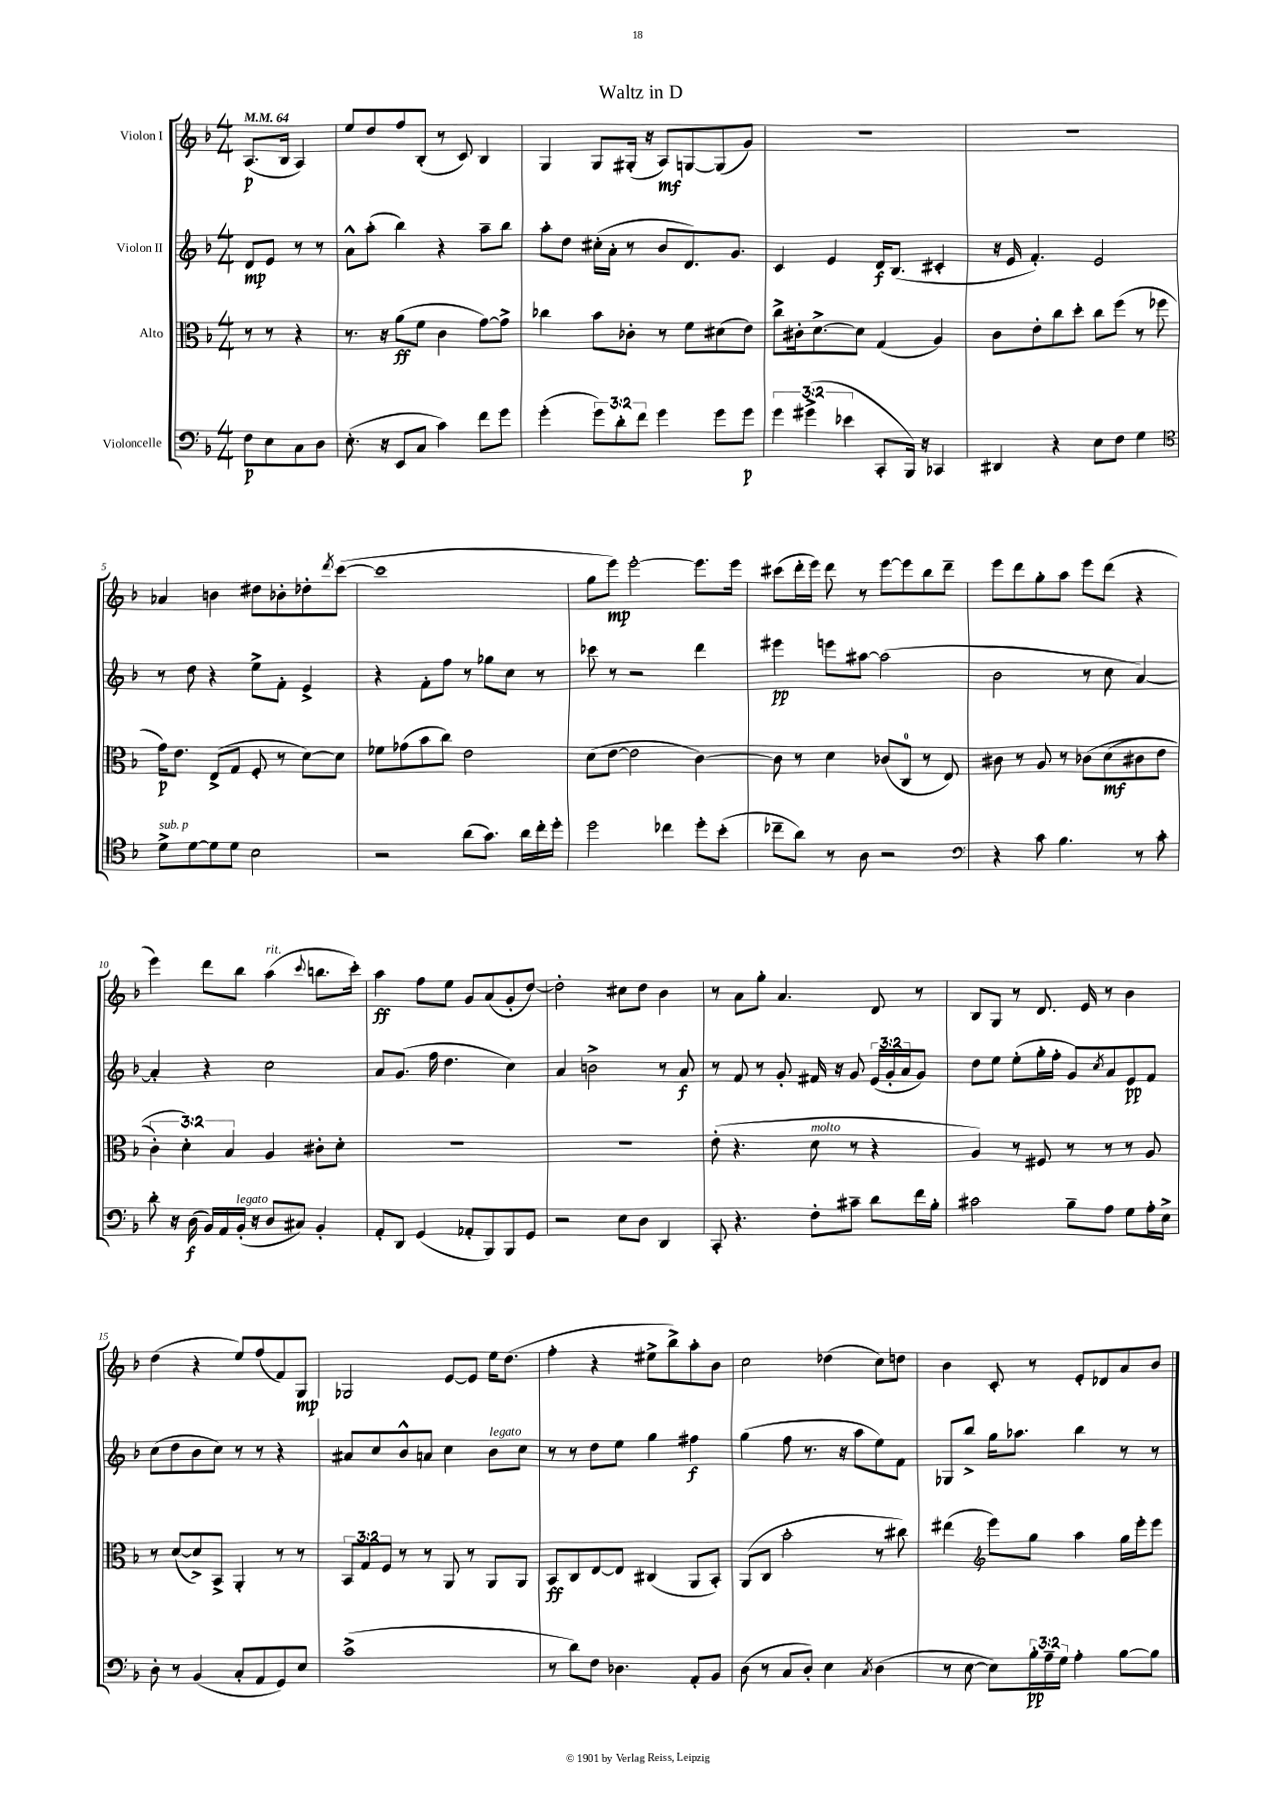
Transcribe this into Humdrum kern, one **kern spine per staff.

**kern	**kern	**kern	**kern
*staff4	*staff3	*staff2	*staff1
*clefF4	*clefC3	*clefG2	*clefG2
*k[b-]	*k[b-]	*k[b-]	*k[b-]
*M4/4	*M4/4	*M4/4	*M4/4
*MM64	*MM64	*MM64	*MM64
8F\L	8r	8d/L	(8.A/L
8E\	8r	8e/J	.
.	.	.	16B-/Jk
8C\	4r	8r	4A/)
8D\J	.	8r	.
=	=	=	=
(8.E'\	8.r	8a^^\L	8ee/L
.	.	(8aa'\J	8dd/
16r	16r	.	.
8EE/L	(8a\L	4bb-\)	8ff/
8C/J	8f\J	.	(8B-'/J
4c\)	4c\	4r	8r
.	.	.	8c/)
8f\L	[8g\L)	8aa~\L	4B-/
8g\J	8g^\]J	8bb-\J	.
=	=	=	=
(4g'\	4cc-\	8aa'\L	4G/
.	.	8dd\J	.
12g\L)	8b-\L	(16cc#'\LL	8G/L
.	.	16a'\JJ	.
12d'\	.	.	.
.	8c-'\J	8r	(16G#'/Jk
12f\J	.	.	.
.	.	.	16r
4g\	8r	8b-/L	8A/L)
.	8f\L	8.d/)	[8G/
8g\L	(8d#\	.	(8G/]
.	.	8.g/J	.
8g\J	8e\J)	.	8g/J)
=	=	=	=
6g\	8cc^\L	4c/	1r
.	16c#'\k	.	.
(6g#^\	.	.	.
.	[8.d^\	.	.
.	.	4e/	.
6e-\	.	.	.
.	8d\]J	.	.
8CC'/L	(4G/	16d/LK	.
.	.	(8.B-/J	.
16BBB-/Jk)	.	.	.
16r	.	.	.
4CC-/	4A/)	4c#'/	.
=	=	=	=
4DD#/	8c\L	16r	1r
.	.	16e/	.
.	8e'\	4.f'/)	.
4r	8cc\	.	.
.	8dd'\J	.	.
8E\L	8cc\L	2e/	.
8F\J	(8ff\J	.	.
4G\	8r	.	.
.	8ff-\	.	.
=	=	=	=
*clefC4	*	*	*
8d^\L	16g\LK)	8r	4a-/
.	8.e\J	.	.
[8d\	.	8dd\	.
8d\]	(8E^/L	4r	4b\
8d\J	8G/J	.	.
2B-\	8F'/	8ee^\L	8dd#\L
.	8r	8f'\J	8b-'\
.	[8d\L)	4e^/	8dd-'\
.	.	.	8qddd/
.	8d\]J	.	([8ccc\J
=	=	=	=
2r	8f-\L	4r	1ccc]
.	(8g-\	.	.
.	8b-\	8f'\L	.
.	8cc\J)	8ff\J	.
(8a\L	2e\	8r	.
8.g\J)	.	8gg-\L	.
.	.	8cc\J	.
16a\LL	.	.	.
16cc'\	.	8r	.
16dd'\JJ	.	.	.
=	=	=	=
2dd\	(8d\L	8ccc-\	8gg\L
.	[8e\J	8r	8eee\J)
.	2e\]	2r	[2eee'\
4cc-\	.	.	.
8dd'\L	[4c\)	4ddd\	8.eee\]L
(8b-'\J	.	.	.
.	.	.	16eee\Jk
=	=	=	=
8cc-~\L	8c\]	4eee#\	(8ccc#\L
8a\J)	8r	.	16ddd'\L
.	.	.	16eee\JJ)
8r	4d\	8eee\L	8ddd\
8A\	.	[8aa#\J	8r
2r	(8c-/L	(2aa#\]	[8eee\L
.	8C/J	.	8eee\]
.	8r	.	8bb-\
.	8E/)	.	8ddd~\J
=	=	=	=
*clefF4	*	*	*
4r	8c#\	2b-\	8eee\L
.	8r	.	8ddd\
8c\	8A/	.	8gg'\
4.B-\	8r	.	8aa\J
.	&(8c-\L	8r	8eee\L
.	(8d\	8cc\	(8ddd\J
8r	8c#\	[4a/)	4r
8c'\	8e\J	.	.
=	=	=	=
8d'\	6c'\)	4a'/]	4eee\)
16r	.	.	.
.	6d'\&)	.	.
(16D\	.	.	.
16BB-/LL)	.	4r	8ddd\L
16AA/	.	.	.
.	6B-/	.	.
(16BB-'/JJ	.	.	8bb-\J
16r	.	.	.
8D/L	4A/	2cc\	(4aa\
8C#/J)	.	.	.
.	.	.	8qqccc/
4BB-'/	8c#'\L	.	8.bb\L
.	8d'\J	.	.
.	.	.	16ccc'\Jk)
=	=	=	=
8AA'/L	1r	8a/L	4aa\
8DD/J	.	(8.g/J	.
(4GG/	.	.	8ff\L
.	.	16ff\	.
.	.	4.dd\	8ee\J
8AA-'/L	.	.	8g/L
8BBB-/)	.	.	(8a/
8BBB-/	.	4cc\)	8g'/
8GG/J	.	.	[8dd/J)
=	=	=	=
2r	1r	4a/	2dd'\]
.	.	2b^\	.
8E\L	.	.	8cc#\L
8D\J	.	.	8dd\J
4DD/	.	8r	4b-\
.	.	8a/	.
=	=	=	=
8CC'/	(8e'\	8r	8r
4.r	4.r	8f/	8a\L
.	.	8r	8gg'\J
.	.	8g'/	4.a/
8F'\L	8d\	16f#/	.
.	.	16r	.
8c#~\J	8r	8g/	.
8d\L	4r	(24e/LL	8d/
.	.	24g'/	.
.	.	24a/J	.
16f\L	.	8g/J)	8r
16B-'\JJ	.	.	.
=	=	=	=
2c#\	4A/)	8dd\L	8B-/L
.	.	8ee\J	8G/J
.	8r	(8ee'\L	8r
.	8F#/	16gg'\L	8.d/
.	.	16ff'\JJ	.
8B-~\L	8r	8g/L)	.
.	.	.	16e/
.	.	8qcc/	.
8A\J	8r	8a/	8r
8G\L	8r	8e/	4b-\
16A'\L	8A/	8f/J	.
16E^\JJ	.	.	.
=	=	=	=
8D'\	8r	(8cc\L	(4dd\
8r	([8d/L	8dd\	.
(4BB-/	8d^/])	8b-\	4r
.	8BB-^/J	8cc\J)	.
8C'/L	4AA'/	8r	8ee/L)
8AA/	.	8r	(8ff/
8GG/)	8r	4r	8f/)
8E/J	8r	.	8G/J
=	=	=	=
(1c^	12BB-/L	8a#/L	2G-/
.	12G/	.	.
.	.	8cc/	.
.	12F/J	.	.
.	8r	8b-^^/	.
.	8r	8a/J	.
.	8AA/	4cc\	[8e/L
.	8r	.	8e/]J
.	8AA/L	8b-\L	16ee\LK
.	.	.	(8.dd\J
.	8AA/J	8cc\J	.
=	=	=	=
8r	8BB-/L	8r	4ff'\
8d\L)	8C/	8r	.
8F\J	[8E/	8dd\L	4r
4.D-\	8E/]J	8ee\J	.
.	(4C#/	4gg\	8ee#^\L
.	.	.	8bb-^\)
8AA'/L	8AA/L	4ff#\	8aa'\
8BB-/J	8BB-'/J)	.	8b-\J
=	=	=	=
(8D\	(8AA/L	(4gg\	2cc\
8r	8C/J	.	.
8C/L	2b-'\	8ff\	.
8D'/J)	.	8.r	.
4E\	.	.	(4dd-\
.	.	16r	.
.	.	8aa\L	.
8qC/	.	.	.
(4D\	8r	8ee\)	8cc\L)
.	8cc#\)	8f\J	8dd\J
=	=	=	=
8r	(4ee#\	8G-/L	4b-\
[8E\	.	8bb-^/J	.
*	*clefG2	*	*
8E\]L)	8eee\L)	16gg\LK	8c'/
.	.	8.aa-\J	.
24B-'\L	8gg\J	.	8r
24A~\	.	.	.
24G\JJ	.	.	.
4A'\	4aa\	4bb-\	8e'/L
.	.	.	8d-/
[8B-\L	16gg\LL	8r	8a/
.	16eee'\J	.	.
8B-\]J	8eee\J	8r	8b-/J
==	==	==	==
*-	*-	*-	*-
